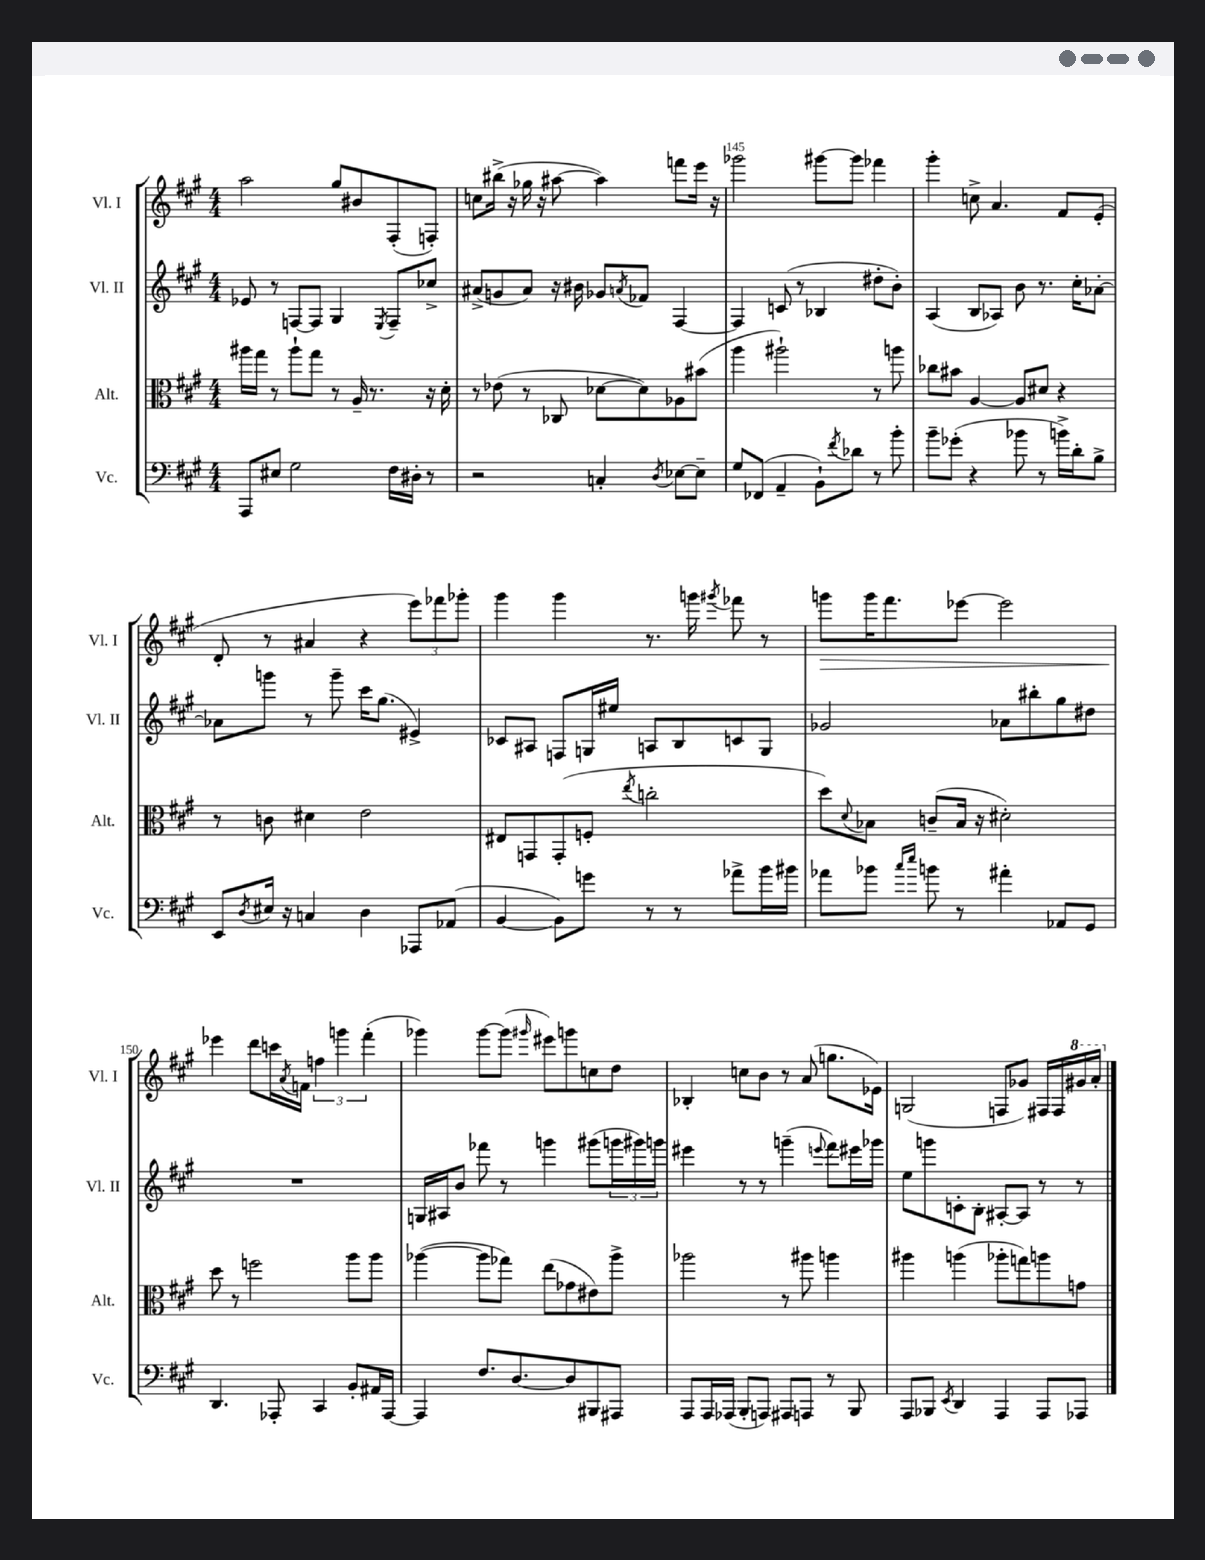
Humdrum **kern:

**kern	**kern	**kern	**kern
*staff4	*staff3	*staff2	*staff1
*clefF4	*clefC3	*clefG2	*clefG2
*k[f#c#g#]	*k[f#c#g#]	*k[f#c#g#]	*k[f#c#g#]
*M4/4	*M4/4	*M4/4	*M4/4
8AAA	16aa#	8e-	2aa
.	16gg#	.	.
8E#	8r	8r	.
2G#	8aa#`	[8F	.
.	8gg#	8F]	.
.	8r	4G#	8gg#
.	16A~	.	8b#
.	8.r	.	.
.	.	8qE	.
16F#	.	8F~	(8F#'
16D#'	.	.	.
8r	16r	8cc-^	8F')
.	16d'	.	.
=	=	=	=
2r	8r	(8a#^	8cc
.	(8e-	8g	(16bb#^
.	.	.	16r
.	8r	8a#)	16gg-
.	.	.	16r
.	8C-	16r	[8aa#
.	.	16b#	.
4C'	[8d-	8g-	4aa#])
.	.	8qa	.
.	8d-])	8f-	.
8qD	.	.	.
[8E-	8A-	[4F#	8fff
8E-~]	(8b#	.	16eee
.	.	.	16r
=	=	=	=
8G#	4aa	4F#]	2ggg-
(8FF-	.	.	.
4AA~	2aa#`)	(8c	.
.	.	8r	.
8BB`)	.	4B-	[8ggg#
8qf#	.	.	.
8d-	.	.	8ggg#]
8r	8r	8dd#'	4fff-
8b'	8aa	8b')	.
=	=	=	=
8b~	8cc-	(4A	4ggg#'
(8g-'	8b#	.	.
4r	[4A	8B	8cc^
.	.	8A-)	4.a
8b-	8A]	8b	.
8r	8d#	8.r	.
16b^)	4r	.	8f#
16d'	.	16cc#'	.
8B^	.	[8a-'	(8e'
=	=	=	=
8EE	8r	8a-]	8d'
8qD	.	.	.
16E#	8c	8ggg	8r
16r	.	.	.
4C	4d#	8r	4a#
.	.	8ggg~	.
4D	2e	16ccc#	4r
.	.	(8.gg#	.
8AAA-	.	4e#^)	12eee)
.	.	.	12fff-
(8AA-	.	.	.
.	.	.	12ggg-'
=	=	=	=
[4BB	8E#	8c-	4ggg#
.	8GG	8A#	.
8BB])	(8GG'	8F	4ggg#
8g	8F'	16G	.
.	.	16ee#	.
.	8qee	.	.
8r	2cc'	8A	8.r
8r	.	8B	.
.	.	.	16ggg
.	.	.	8qggg#
8a-^	.	8c	8fff-
16b	.	8G	8r
16b#	.	.	.
=	=	=	=
8a-	8dd)	2g-	8ggg
.	8qqd	.	.
8b-	8B-	.	16ggg
.	.	.	8.fff#
16qqcc#	.	.	.
16qqee	.	.	.
8b	(8c~	.	.
8r	16B-	.	[8eee-
.	16r	.	.
4a#'	2d#')	8a-	2eee-]
.	.	8bb#'	.
8AA-	.	8gg#	.
8GG#	.	8dd#	.
=	=	=	=
4.DD	8dd	1r	4eee-
.	8r	.	.
.	2ff	.	8ddd
8AAA-'	.	.	16ccc
.	.	.	8qa
.	.	.	16f
4CC#	.	.	6ff
.	.	.	6ggg
8BB'	8aa	.	.
.	.	.	(6fff#'
16AA#	8aa	.	.
[16AAA-	.	.	.
=	=	=	=
4AAA-]	([4aa-	16G	4ggg-)
.	.	16A#	.
.	.	8b	.
8.F#	8aa-]	8fff-	[8ggg-
.	8gg-)	8r	(8ggg-]
[8.D	.	.	.
.	.	.	16qqggg#
.	(8ee	4ggg	8eee#)
8D]	8g-	.	8ggg
8BBB#	8e#)	(8ggg#	8cc
8AAA#	8aa-^	24ggg	8dd
.	.	24ggg#)	.
.	.	24ggg	.
=	=	=	=
8AAA	2aa-	4eee#	4B-'
16AAA	.	.	.
(16AAA-	.	.	.
8BBB'	.	8r	8cc
8AAA)	.	8r	8b
8AAA#	8r	(4ggg~	8r
8AAA	8aa#	.	(8a
.	.	8qqeee	.
8r	4aa	8fff#)	8.gg
8BBB	.	16eee#	.
.	.	16ggg-	16e-)
=	=	=	=
8AAA	4aa#	8ee	(2G
8BBB-	.	8ggg	.
8qEE	.	.	.
4DD	(4aa	8c'	.
.	.	8B'	.
4AAA	8aa-'	[8A#'	8F
.	8gg)	8A#]	8g-)
8AAA	8aa	8r	16F#
.	.	.	16F#
8AAA-	8g	8r	16gg#
.	.	.	16aa'
==	==	==	==
*-	*-	*-	*-
